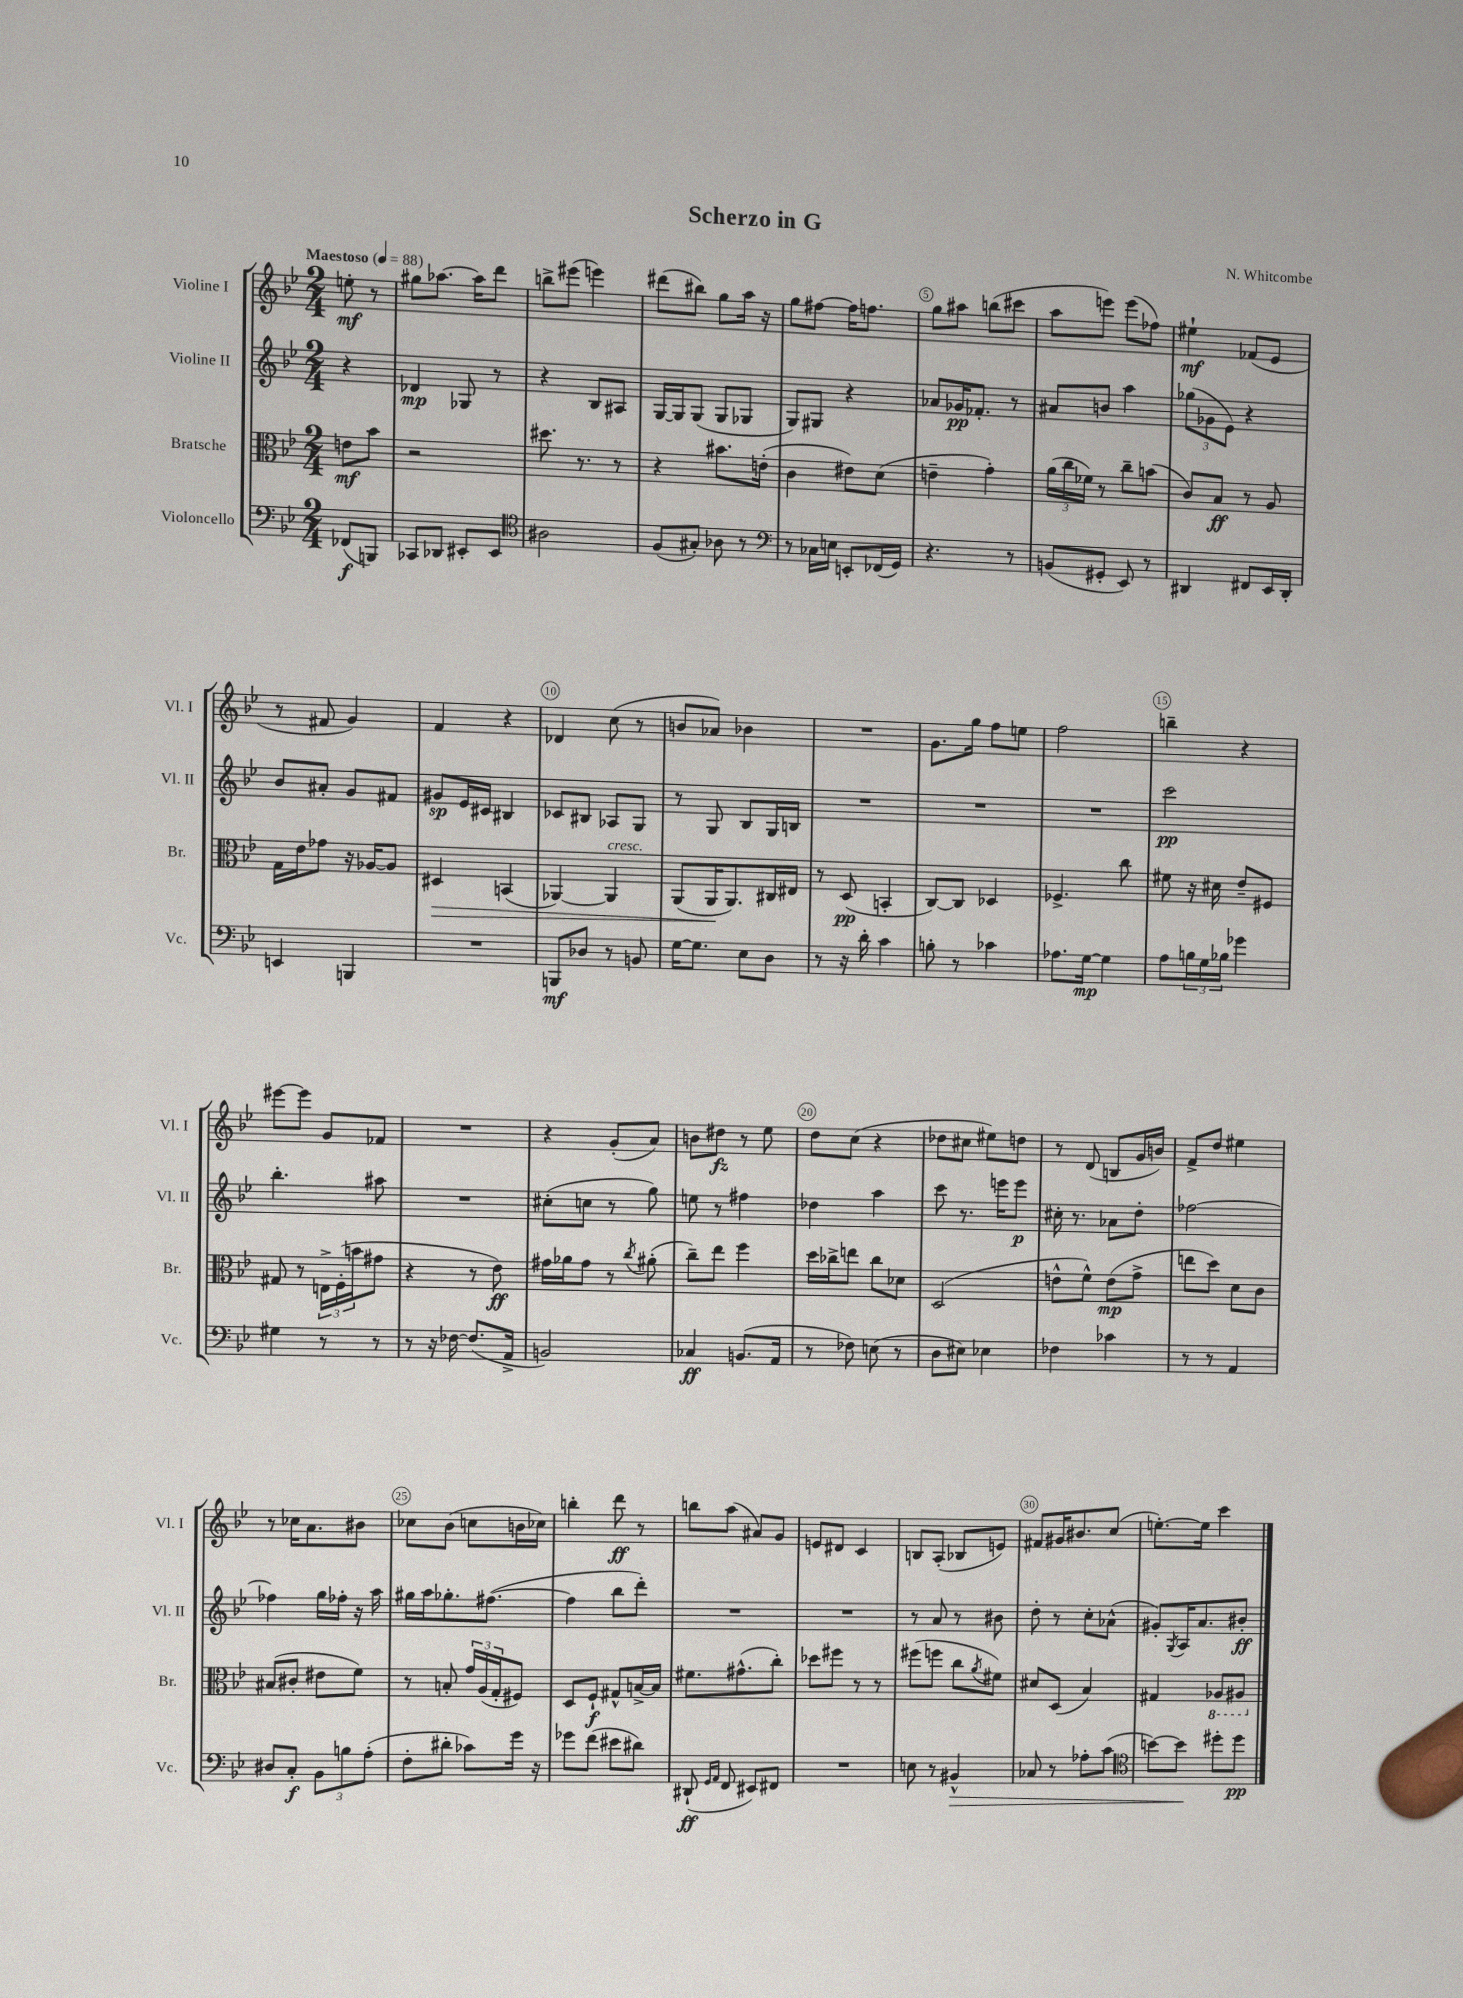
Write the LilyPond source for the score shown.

\header { title = "Scherzo in G" composer = "N. Whitcombe" }
<<
\new StaffGroup <<
\new Staff = "s0" \with { instrumentName = "Violine I" shortInstrumentName = "Vl. I" } {
    \clef treble \key bes \major \numericTimeSignature \time 2/4 \partial 4 \tempo "Maestoso" 4 = 88
    e''8-.\mf r8 |
    gis''8 aes''8.~ aes''16 d'''8 |
    b''8-> eis'''8( e'''4) |
    dis'''8( bis''8) g''8 a''16 r16 |
    g''8 fis''8~ fis''16 f''8. |
    g''8 ais''8 b''8( cis'''8 |
    a''8 e'''8) e'''8( fes''8) |
    eis''4-!\mf fes'8( ees'8 |
    r8 fis'8 g'4) |
    f'4 r4 |
    des'4 c''8( r8 |
    b'8 aes'8) bes'4 |
    R2 |
    g'8. g''16 f''8 e''8 |
    f''2 |
    b''4-- r4 |
    eis'''8~ eis'''8 g'8 fes'8 |
    R2 |
    r4 g'8-.( a'8) |
    b'8 dis''8\fz r8 ees''8 |
    d''8 c''8( r4 |
    des''8 cis''8 eis''8) d''8 |
    r8 d'8( b8 g'16 b'16) |
    f'8-> d''8 eis''4 |
    r8 ces''16 a'8. bis'8 |
    ces''8 bes'8( c''8 b'16 ces''16) |
    b''4-. d'''8\ff r8 |
    b''8 a''8( ais'8) g'8 |
    e'8 dis'8 c'4 |
    b8 a8-.( bes8 e'8) |
    fis'8 gis'16 bis'8. c''8( |
    e''8.~-.) e''16 c'''4 \bar "|." |
}
\new Staff = "s1" \with { instrumentName = "Violine II" shortInstrumentName = "Vl. II" } {
    \clef treble \key bes \major \numericTimeSignature \time 2/4 \partial 4
    r4 |
    des'4\mp ges8 r8 |
    r4 bes8 ais8 |
    g16~ g16 g8( g8 ges8 |
    g8) gis8 r4 |
    aes'8 ges'16\pp fes'8.-. r8 |
    ais'8 b'8 a''4 |
    \tuplet 3/2 { ges''8( ges'8 ees'8) } r4 |
    bes'8 ais'8-. g'8 fis'8 |
    gis'8\sp ees'16 cis'16 bis4 |
    ces'8 bis8 aes8 g8 |
    r8 g8 bes8 g16 b16 |
    R2 |
    R2 |
    R2 |
    c'''2\pp |
    bes''4.-. ais''8 |
    R2 |
    cis''8-.( c''8 r8 g''8) |
    e''8 r8 fis''4 |
    des''4 a''4 |
    c'''8 r8. e'''16 e'''8\p |
    cis''16-. r8. aes'8 d''8-. |
    fes''2~ |
    fes''4 g''16 fes''16-. r16 a''16 |
    gis''16 a''16 ges''8.-. fis''8.~( |
    fis''4 bes''8 d'''8-.) |
    R2 |
    R2 |
    r8 a'8 r8 bis'8 |
    d''8-. r8 c''8-. aes'8-^( |
    gis'8-.) \acciaccatura { g8 } a16 a'8. bis'8-.\ff \bar "|." |
}
\new Staff = "s2" \with { instrumentName = "Bratsche" shortInstrumentName = "Br." } {
    \clef alto \key bes \major \numericTimeSignature \time 2/4 \partial 4
    e'8\mf bes'8 |
    r2 |
    dis''8. r8. r8 |
    r4 bis'8. e'16-.( |
    c'4 eis'8) d'8( |
    e'4-- g'4-.) |
    \tuplet 3/2 { a'16( c''16 fes'16) } r8 c''8-- b'8( |
    c'8) bes8\ff r8 a8 |
    g16 ees'16 ges'8 r16 aes16~ aes8 |
    dis4\> b,4( |
    aes,4~) aes,4^\markup { \italic "cresc." } |
    a,8( a,16\! a,8.) cis16 eis16 |
    r8 d8\pp( b,4-. |
    c8~) c8 des4 |
    fes4.-> c''8 |
    fis'8 r16 dis'16 ees'8-- fis8 |
    gis8 r8 \tuplet 3/2 { e16-> f16-.( b'16 } gis'8 |
    r4 r8 ees'8\ff) |
    gis'16 aes'16 gis'8 r8 \acciaccatura { c''8 } ais'8-.( |
    c''8--) ees''8 f''4 |
    d''16 ces''16-> e''8 ces''8 des'8 |
    d2( |
    e'8-^ f'8-^) e'8\mp( g'8-> |
    e''8 d''8) d'8 c'8 |
    bis8( cis'8-. eis'8 f'8) |
    r8 b8-. \tuplet 3/2 { g'16 a16( g16-. } fis8) |
    d8 f8-!\f gis8-^ b16~-> b16 |
    fis'8. gis'8.-^( c''8-.) |
    des''8 fis''8 r8 r8 |
    fis''8( f''8 c''8 \acciaccatura { a'8 } fis'8) |
    dis'8 d8( bes4) |
    gis4 \ottava #-1 aes,8 ais,8 \ottava #0 \bar "|." |
}
\new Staff = "s3" \with { instrumentName = "Violoncello" shortInstrumentName = "Vc." } {
    \clef bass \key bes \major \numericTimeSignature \time 2/4 \partial 4
    fes,8\f( b,,8) |
    ces,8 des,8 eis,8-. eis,8 |
    \clef tenor ais2 |
    f8( gis8-.) aes8 r8 |
    \clef bass r8 ces16 e16 e,8-. fes,16( g,16) |
    r4. r8 |
    b,8( gis,8-. ees,8) r8 |
    dis,4 fis,8 ees,16 dis,16-. |
    e,4 b,,4 |
    R2 |
    b,,8\mf des8 r8 b,8 |
    g16~ g8. ees8 d8 |
    r8 r16 d'16-. c'4 |
    b8-. r8 ces'4 |
    aes8. g16~\mp g4 |
    a8 \tuplet 3/2 { b16 g16 bes16 } ges'4 |
    gis4 r8 r8 |
    r8 r16 fes16~ fes8.( a,16-> |
    b,2) |
    ces4\ff b,8.( a,16 |
    r8 fes8) e8( r8 |
    d8 eis8) ees4 |
    fes4 ces'4 |
    r8 r8 a,4 |
    dis8 c8-.\f \tuplet 3/2 { bes,8 b8 a8-.( } |
    f8-. dis'8-. ces'8) g'16 r16 |
    ges'8 f'8( eis'8 dis'8) |
    dis,8-!\ff( \grace { g,16 a,16 } f,8 eis,8) fis,8 |
    R2 |
    e8 r8 bis,4-^\> |
    ces8 r8 aes8-. c'8( |
    \clef tenor b'8~) b'8\! dis''8-. dis''8\pp \bar "|." |
}
>>
>>
\layout { \context { \Score \override BarNumber.break-visibility = ##(#f #t #t) barNumberVisibility = #(every-nth-bar-number-visible 5) \override BarNumber.stencil = #(make-stencil-circler 0.1 0.3 ly:text-interface::print) } }
